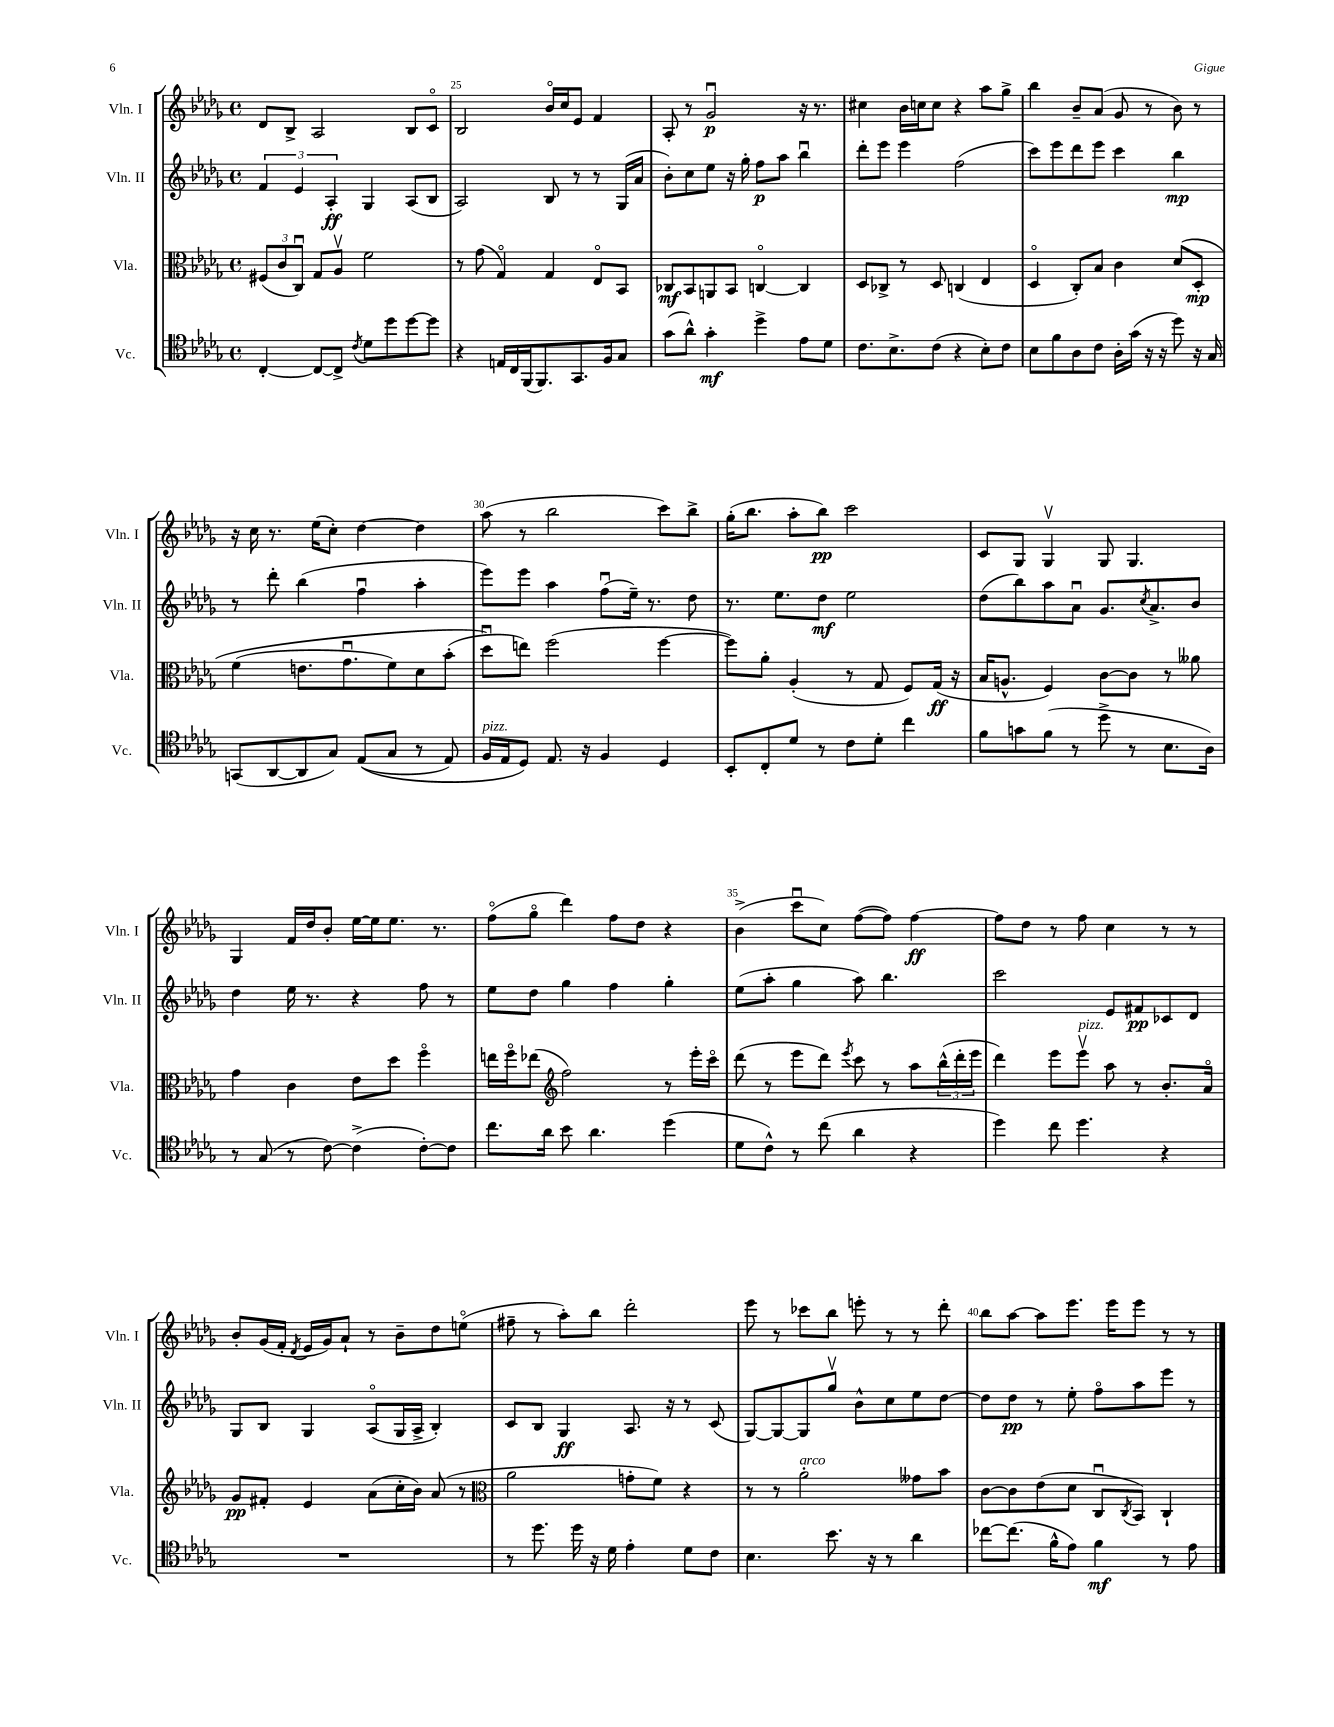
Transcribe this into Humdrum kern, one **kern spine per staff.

**kern	**dynam	**kern	**dynam	**kern	**dynam	**kern	**dynam
*part4	*part4	*part3	*part3	*part2	*part2	*part1	*part1
*staff4	*staff4	*staff3	*staff3	*staff2	*staff2	*staff1	*staff1
*I"Vc.	*	*I"Vla.	*	*I"Vln. II	*	*I"Vln. I	*
*I'Vc.	*	*I'Vla.	*	*I'Vln. II	*	*I'Vln. I	*
*clefC4	*	*clefC3	*	*clefG2	*	*clefG2	*
*k[b-e-a-d-g-]	*	*k[b-e-a-d-g-]	*	*k[b-e-a-d-g-]	*	*k[b-e-a-d-g-]	*
*M4/4	*	*M4/4	*	*M4/4	*	*M4/4	*
*met(c)	*	*met(c)	*	*met(c)	*	*met(c)	*
=24	=24	=24	=24	=24	=24	=24	=24
[4C'/	.	(12F#X/L	.	6f/	.	8d-/L	.
.	.	12c/	.	.	.	.	.
.	.	.	.	.	.	8B-^/J	.
.	.	12Cu/J)	.	6e-/	.	.	.
8C/L_	.	8G-/L	.	.	.	2A-/	.
.	.	.	.	6A-'/	ff	.	.
8C^/J]	.	8A-v/J	.	.	.	.	.
8qc/	.	.	.	.	.	.	.
8d-\L	.	2f\	.	4G-/	.	.	.
8dd-\	.	.	.	.	.	.	.
[8dd-\	.	.	.	(8A-/L	.	8B-/L	.
8dd-\J]	.	.	.	8B-/J	.	8c/J	.
=25	=25	=25	=25	=25	=25	=25	=25
4r	.	8r	.	2A-/)	.	2B-/	.
.	.	(8g-\	.	.	.	.	.
16En/LL	.	4G-/)	.	.	.	.	.
16C/	.	.	.	.	.	.	.
(16FF/J	.	.	.	.	.	.	.
8.FF/)	.	.	.	.	.	.	.
.	.	4G-/	.	8B-/	.	16b-/LL	.
.	.	.	.	.	.	16cc/J	.
8.GG-/	.	.	.	8r	.	8e-/J	.
.	.	8E-/L	.	8r	.	4f/	.
16F/k	.	.	.	.	.	.	.
8G-/J	.	8BB-/J	.	(16G-/LL	.	.	.
.	.	.	.	16a-/JJ	.	.	.
=26	=26	=26	=26	=26	=26	=26	=26
(8g-\L	.	8C-X/L	mf	8b-'\L)	.	8A-'/	.
8a-^^\J)	.	8BB-/	.	8cc\	.	8r	.
4g-'\	mf	8AAn/	.	8ee-\J	.	2g-u/	p
.	.	8BB-/J	.	16r	.	.	.
.	.	.	.	16gg-'\	.	.	.
4dd-^\	.	[4Cn/	.	8ff\L	p	.	.
.	.	.	.	8aa-\J	.	.	.
8e-\L	.	4C/]	.	4bb-u\	.	16r	.
.	.	.	.	.	.	8.r	.
8d-\J	.	.	.	.	.	.	.
=27	=27	=27	=27	=27	=27	=27	=27
8.c\L	.	8D-/L	.	8ddd-'\L	.	4cc#X\	.
.	.	8C-X^/J	.	8eee-\J	.	.	.
8.B-^\	.	.	.	.	.	.	.
.	.	8r	.	4eee-\	.	16b-\LL	.
.	.	.	.	.	.	16ccn\J	.
(8c\J	.	8D-/	.	.	.	8cc\J	.
4r	.	(4Cn/	.	(2ff\	.	4r	.
8B-'\L)	.	4E-/	.	.	.	8aa-\L	.
8c\J	.	.	.	.	.	8gg-^\J	.
=28	=28	=28	=28	=28	=28	=28	=28
8B-\L	.	4D-/	.	8ccc\L)	.	4bb-\	.
8f\	.	.	.	8eee-\	.	.	.
8A-\	.	8C'/L)	.	8ddd-\	.	8b-~/L	.
8c\J	.	8B-/J	.	8eee-\J	.	(8a-/J	.
16A-'\LL	.	4c\	.	4ccc\	.	8g-/	.
(16g-\JJ	.	.	.	.	.	.	.
16r	.	.	.	.	.	8r	.
16r	.	.	.	.	.	.	.
8dd-\)	.	(8d-/L	.	4bb-\	mp	8b-\)	.
16r	.	8D-'/J	mp	.	.	8r	.
16G-/	.	.	.	.	.	.	.
!!LO:LB:g=z
=29	=29	=29	=29	=29	=29	=29	=29
(8GGn/L	.	(4f\	.	8r	.	16r	.
.	.	.	.	.	.	16cc\	.
[8AA-/	.	.	.	8ddd-'\	.	8.r	.
8AA-/]	.	8.en\L	.	(4bb-\	.	.	.
.	.	.	.	.	.	(16ee-\KL	.
8G-/J)	.	.	.	.	.	8cc'\J)	.
.	.	8.g-u\	.	.	.	.	.
((8E-/L	.	.	.	4ffu\	.	[4dd-\	.
8G-/J	.	8f\)	.	.	.	.	.
8r	.	8d-\	.	4aa-'\	.	4dd-\]	.
8E-/)	.	(8b-'\J	.	.	.	.	.
=30	=30	=30	=30	=30	=30	=30	=30
!LO:TX:a:i:t=pizz.	!	!	!	!	!	!	!
16F/LL	.	8dd-u\L)	.	8eee-\L)	.	(8aa-\	.
16E-/J	.	.	.	.	.	.	.
8D-/J)	.	8een\J)	.	8eee-\J	.	8r	.
8.E-/	.	(2ff\	.	4aa-\	.	2bb-\	.
16r	.	.	.	.	.	.	.
4F/	.	.	.	(8ffu\L	.	.	.
.	.	.	.	16ee-~\Jk)	.	.	.
.	.	.	.	8.r	.	.	.
4D-/	.	[4ff\	.	.	.	8ccc\L)	.
.	.	.	.	8dd-\	.	8bb-^\J	.
=31	=31	=31	=31	=31	=31	=31	=31
8BB-'/L	.	8ff\L])	.	8.r	.	(16gg-'\KL	.
.	.	.	.	.	.	8.bb-\J	.
8C'/	.	8a-'\J	.	.	.	.	.
.	.	.	.	8.ee-\L	.	.	.
8d-/J	.	(4A-'/	.	.	.	8aa-'\L	.
8r	.	.	.	8dd-\J	mf	8bb-\J)	pp
8c\L	.	8r	.	2ee-\	.	2ccc\	.
8d-'\J	.	8G-/	.	.	.	.	.
4cc\	.	8F/L)	.	.	.	.	.
.	.	(16G-/Jk	ff	.	.	.	.
.	.	16r	.	.	.	.	.
=32	=32	=32	=32	=32	=32	=32	=32
8f\L	.	16B-/KL	.	(8dd-\L	.	8c/L	.
.	.	8.An^^/J	.	.	.	.	.
8gn\	.	.	.	8bb-\)	.	8G-/J	.
(8f\J	.	4F/)	.	8aa-\	.	4G-v/	.
8r	.	.	.	8a-u\J	.	.	.
8dd-^\	.	[8c\L	.	8.g-/L	.	8G-/	.
8r	.	8c\J]	.	.	.	4.G-/	.
.	.	.	.	8qcc/	.	.	.
.	.	.	.	8.a-^/	.	.	.
8.B-\L	.	8r	.	.	.	.	.
.	.	8a--X\	.	8b-/J	.	.	.
16A-\Jk)	.	.	.	.	.	.	.
!!LO:LB:g=z
=33	=33	=33	=33	=33	=33	=33	=33
8r	.	4g-\	.	4dd-\	.	4G-/	.
(8G-/	.	.	.	.	.	.	.
8r	.	4c\	.	16ee-\	.	16f/LL	.
.	.	.	.	8.r	.	16dd-/J	.
[8c\)	.	.	.	.	.	8b-'/J	.
(4c^\]	.	8e-\L	.	4r	.	[16ee-\LL	.
.	.	.	.	.	.	16ee-\J]	.
.	.	8dd-\J	.	.	.	8.ee-\J	.
[8c'\L)	.	4ff\	.	8ff\	.	.	.
.	.	.	.	.	.	8.r	.
8c\J]	.	.	.	8r	.	.	.
=34	=34	=34	=34	=34	=34	=34	=34
8.cc\L	.	16een\LL	.	8ee-\L	.	(8ff\L	.
.	.	16ff\J	.	.	.	.	.
.	.	(8ee-X\J	.	8dd-\J	.	8gg-\J	.
16a-\Jk	.	.	.	.	.	.	.
*	*	*clefG2	*	*	*	*	*
8b-\	.	2ff\)	.	4gg-\	.	4ddd-\)	.
4.a-\	.	.	.	.	.	.	.
.	.	.	.	4ff\	.	8ff\L	.
.	.	.	.	.	.	8dd-\J	.
(4dd-\	.	8r	.	4gg-'\	.	4r	.
.	.	16eee-'\LL	.	.	.	.	.
.	.	16ccc\JJ	.	.	.	.	.
=35	=35	=35	=35	=35	=35	=35	=35
8d-\L	.	(8ddd-\	.	(8ee-\L	.	(4b-^\	.
8c^^\J)	.	8r	.	8aa-'\J	.	.	.
8r	.	8eee-\L	.	4gg-\	.	8cccu\L	.
(8cc\	.	8ddd-\J)	.	.	.	8cc\J)	.
.	.	8qeee-/	.	.	.	.	.
4a-\	.	8ccc\	.	8aa-\)	.	([8ff\L	.
.	.	8r	.	4.bb-\	.	8ff\J])	.
4r	.	8aa-\L	.	.	.	[4ff\	ff
.	.	(24bb-^^\L	.	.	.	.	.
.	.	24ddd-'\	.	.	.	.	.
.	.	24eee-\JJ	.	.	.	.	.
=36	=36	=36	=36	=36	=36	=36	=36
4dd-\)	.	4ddd-\)	.	2ccc\	.	8ff\L]	.
.	.	.	.	.	.	8dd-\J	.
8cc\	.	8eee-\L	.	.	.	8r	.
!	!	!LO:TX:a:i:t=pizz.	!	!	!	!	!
4.dd-\	.	8eee-v\J	.	.	.	8ff\	.
.	.	8aa-\	.	8e-/L	.	4cc\	.
.	.	8r	.	8f#X/	pp	.	.
4r	.	8.b-'/L	.	8c-X/	.	8r	.
.	.	.	.	8d-/J	.	8r	.
.	.	16a-/Jk	.	.	.	.	.
!!LO:LB:g=z
=37	=37	=37	=37	=37	=37	=37	=37
1r	.	8g-/L	pp	8G-/L	.	8b-'/L	.
.	.	8f#X'/J	.	8B-/J	.	(16g-/L	.
.	.	.	.	.	.	16f'/JJ	.
.	.	.	.	.	.	8qd-/	.
.	.	4e-/	.	4G-/	.	16e-/LL	.
.	.	.	.	.	.	16g-/J)	.
.	.	.	.	.	.	8a-`/J	.
.	.	(8a-\L	.	(8A-/L	.	8r	.
.	.	16cc'\L	.	16G-/L	.	8b-~\L	.
.	.	16b-\JJ)	.	16A-^/JJ	.	.	.
.	.	(8a-/	.	4B-'/)	.	8dd-\	.
.	.	8r	.	.	.	(8een\J	.
=38	=38	=38	=38	=38	=38	=38	=38
*	*	*clefC3	*	*	*	*	*
8r	.	2a-\	.	8c/L	.	8ff#X~\	.
8.dd-\	.	.	.	8B-/J	.	8r	.
.	.	.	.	4G-/	ff	8aa-'\L)	.
16dd-\	.	.	.	.	.	.	.
16r	.	.	.	.	.	8bb-\J	.
16d-\	.	.	.	.	.	.	.
4e-'\	.	8gn'\L	.	8.A-/	.	2ddd-'\	.
.	.	8f\J)	.	.	.	.	.
.	.	.	.	16r	.	.	.
8d-\L	.	4r	.	8r	.	.	.
8c\J	.	.	.	(8c/	.	.	.
=39	=39	=39	=39	=39	=39	=39	=39
4.B-\	.	8r	.	[8G-/L)	.	8eee-\	.
.	.	8r	.	8G-/_	.	8r	.
!	!	!LO:TX:a:i:t=arco	!	!	!	!	!
.	.	2a-'\	.	8G-/]	.	8ccc-X\L	.
8.b-\	.	.	.	8gg-v/J	.	8bb-\J	.
.	.	.	.	8b-^^\L	.	8eeen'\	.
16r	.	.	.	.	.	.	.
8r	.	.	.	8cc\	.	8r	.
4a-\	.	8g--X\L	.	8ee-\	.	8r	.
.	.	8b-\J	.	[8dd-\J	.	8ddd-'\	.
=40	=40	=40	=40	=40	=40	=40	=40
[8cc-X\L	.	[8c\L	.	8dd-\L]	.	8bb-\L	.
(8.cc-\J]	.	8c\]	.	8dd-\J	pp	[8aa-\J	.
.	.	(8e-\	.	8r	.	8aa-\L]	.
16f^^\KL	.	.	.	.	.	.	.
8e-\J)	.	8d-\J	.	8ee-'\	.	8.eee-\J	.
4f\	mf	8Cu/L	.	8ff\L	.	.	.
.	.	.	.	.	.	16eee-\KL	.
.	.	8qC/	.	.	.	.	.
.	.	8BB-/J)	.	8aa-\	.	8eee-\J	.
8r	.	4C`/	.	8eee-\J	.	8r	.
8e-\	.	.	.	8r	.	8r	.
==	==	==	==	==	==	==	==
*-	*-	*-	*-	*-	*-	*-	*-
